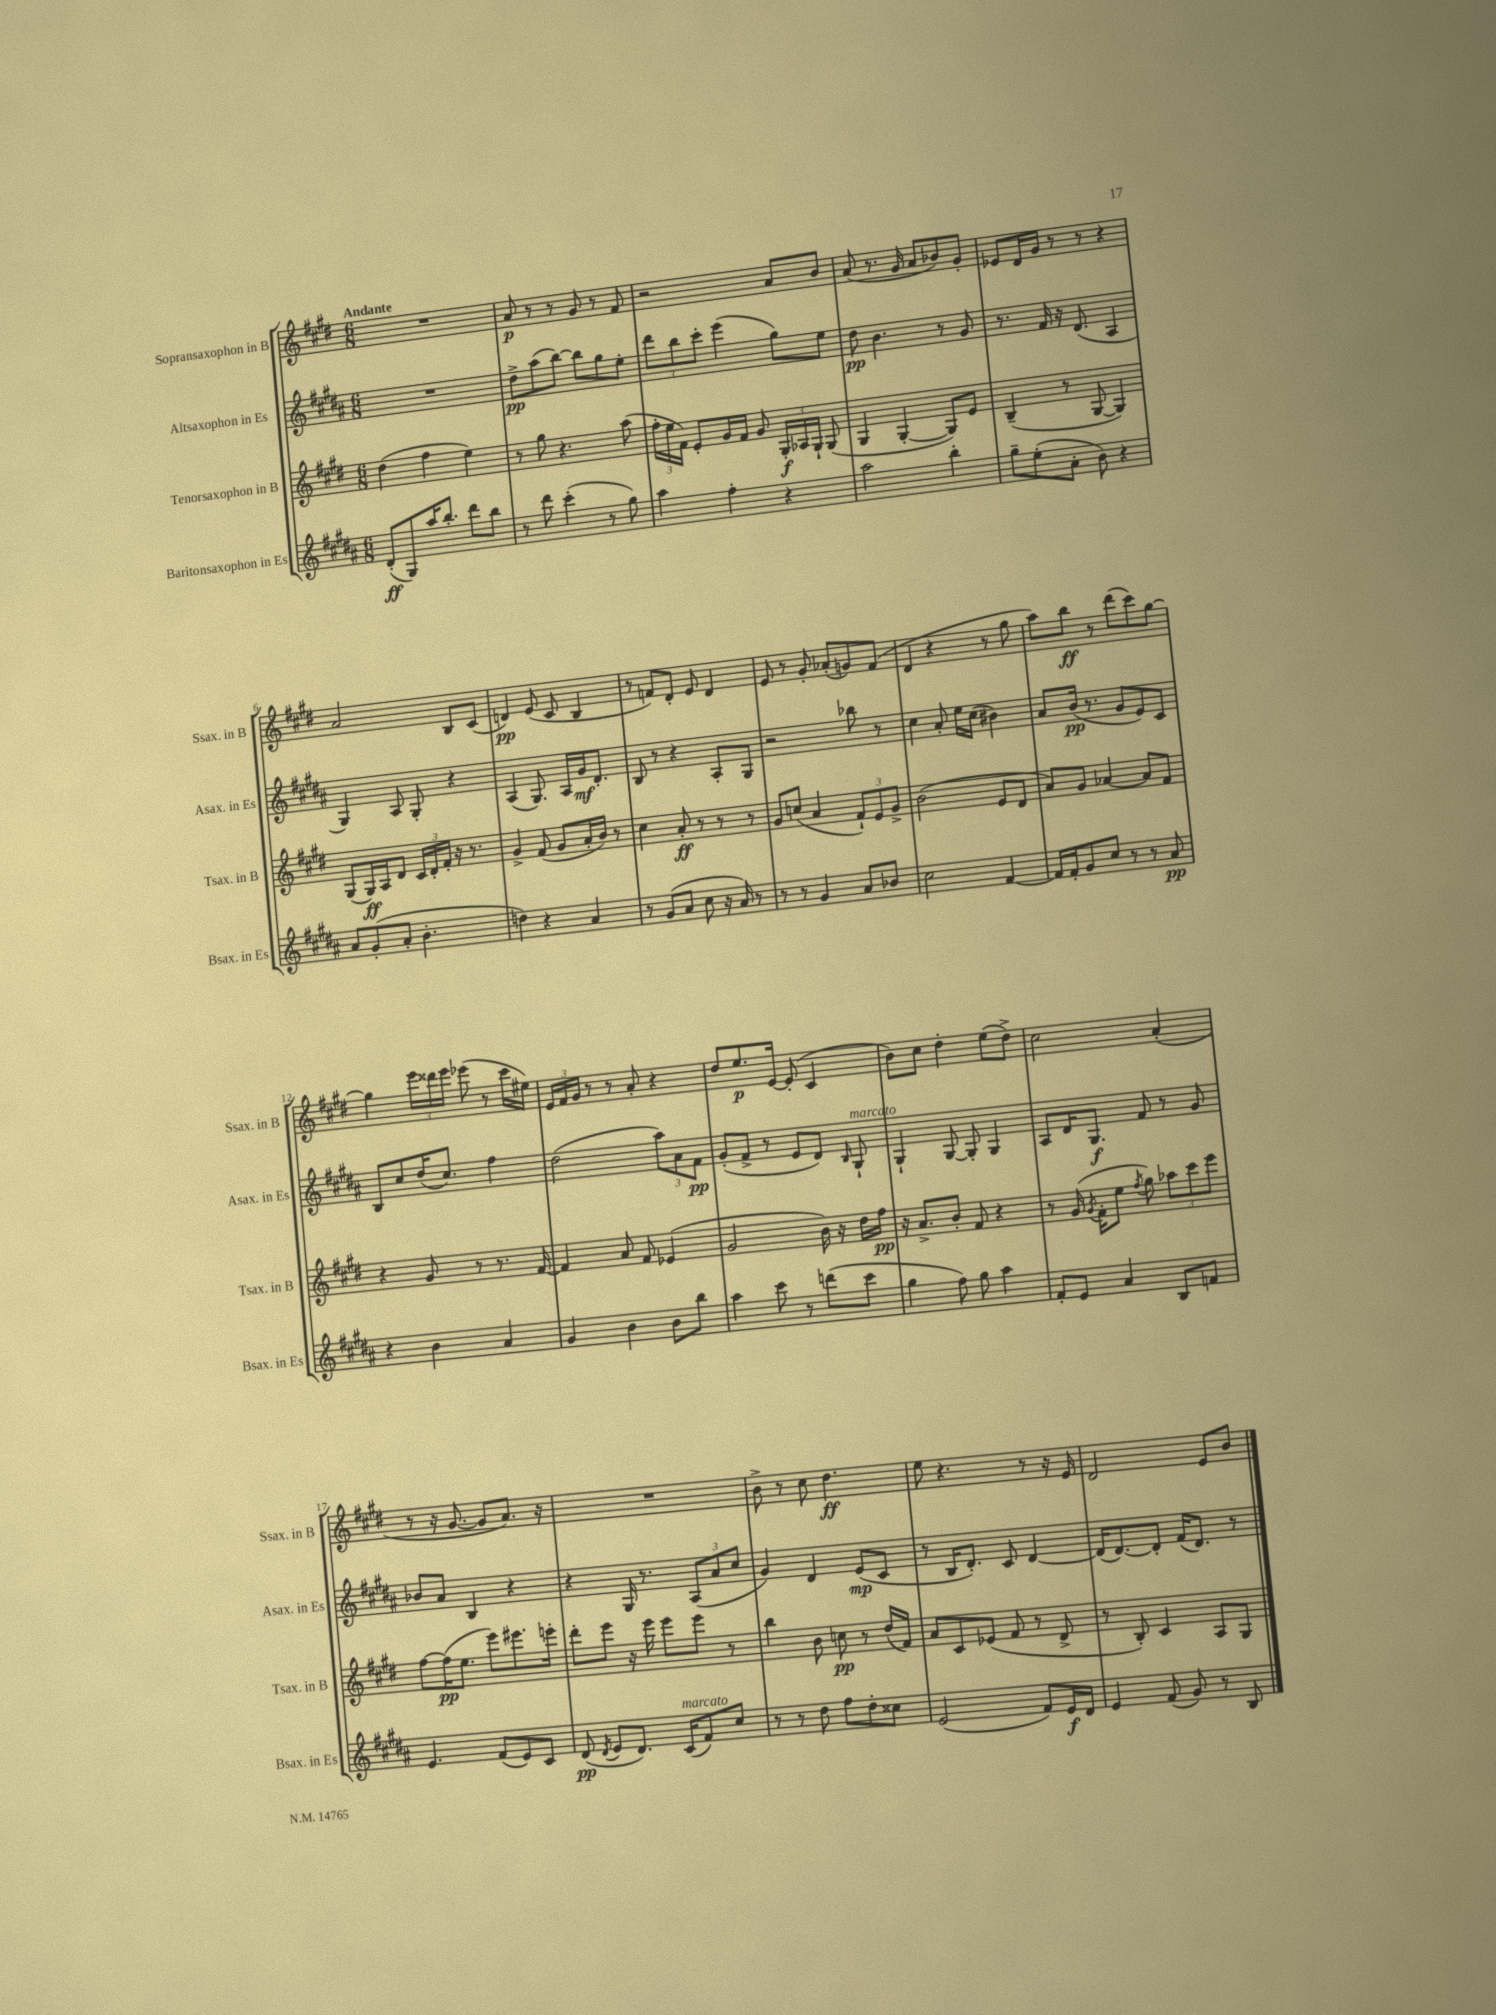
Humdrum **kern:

**kern	**kern	**kern	**kern
*staff4	*staff3	*staff2	*staff1
*clefG2	*clefG2	*clefG2	*clefG2
*k[f#c#g#d#a#]	*k[f#c#g#d#]	*k[f#c#g#d#a#]	*k[f#c#g#d#]
*M6/8	*M6/8	*M6/8	*M6/8
(8d#'	(4dd#	2.r	2.r
8G#)	.	.	.
16aa#	4ff#	.	.
8.bb'	.	.	.
8ddd#	4ee)	.	.
8bb	.	.	.
=	=	=	=
8r	8r	8dd#^	8a
8ddd#	8gg#	(8aa#	8r
(4ccc#'	4.r	[8bb)	8r
.	.	8bb]	8g#
8r	.	8gg#	8r
8gg#)	(8aa	8ee'	8f#
=	=	=	=
4aa#	24ff#'	12ddd#	2r
.	24ee	.	.
.	24f#)	12bb	.
.	8e'	.	.
.	.	12ccc#'	.
4ff#'	16g#	(4eee	.
.	16f#	.	.
.	8g#	.	.
4r	24G#'	8gg#)	8a
.	24A-	.	.
.	24G#`	.	.
.	(8G#	8ee	8b
=	=	=	=
2aa#	4G#	8dd#	(8a
.	.	4.b	8.r
.	[4G#'	.	.
.	.	.	16g#
.	.	.	8a
4bb'	8G#])	8r	8b-)
.	8e	8g#	8g#'
=	=	=	=
8gg#~	(4B~	8.r	8e-
(8ee'	.	.	16d#
.	.	16f#	16g#
8a#'	8r	16r	8r
.	.	(8.d#	.
8b)	[8G#	.	8r
4r	4G#])	4A#	4r
=	=	=	=
8a#	(8G#	4G#)	2a
(8g#'	16G#)	.	.
.	16A	.	.
8a#'	8d#	8A#	.
4.b'	24c#	8G#'	.
.	24d#'	.	.
.	24f#'	.	.
.	16r	4r	8B
.	8.r	.	.
.	.	.	(8c#
=	=	=	=
4dd)	4g#^	(4A#	4d)
4r	(8f#	8.G#)	(8e
.	8g#	.	8c#
.	.	16A#	.
4a#	16a'	16g#	4B
.	16b)	8.d#'	.
.	8r	.	.
=	=	=	=
8r	4cc#	8B	8r
(8g#	.	8r	8f)
8a#	8a'	4r	8d#'
8cc#	8r	.	8e
16r	8r	8A#'	4d#
16a#)	.	.	.
8r	8r	8G#	.
=	=	=	=
8r	8g#	2r	8e
8r	(8cc	.	8r
4g#	4a	.	8g#'
.	.	.	(8a-'
8a#	12f#`)	8bb-	8g)
.	12e	.	.
8b-	.	8r	(8f#
.	12g#^	.	.
=	=	=	=
2cc#	(2b	4cc#	4d#
.	.	8a#'	4r
.	.	16ee	.
.	.	(16cc#	.
[4f#	8e	4b#)	8r
.	8d#	.	8gg#
=	=	=	=
16f#]	8a)	8a#	8aa)
16f#'	.	.	.
8g#	8g#	(16b	8bb
.	.	8.r	.
8cc#	[4a-	.	8r
8r	.	8g#	(8ddd#
8r	8a-]	8e)	8ccc#)
8a#	8f#	8c#	[8gg#
=	=	=	=
4r	4r	8B	4gg#]
.	.	8cc#	.
4b	8g#	(16dd#	24eee
.	.	.	24ddd##
.	.	8.cc#)	.
.	.	.	24eee
.	8r	.	(8eee-
4a#	8.r	4ff#	8r
.	.	.	16ccc#
.	[16f#	.	16ee#)
=	=	=	=
4g#	4f#]	(2dd#	24e
.	.	.	24f#
.	.	.	24g#
.	.	.	8r
4b	8a	.	8r
.	8f#	.	8a'
8b	(4e-	12aa#)	4r
.	.	12a#	.
8bb	.	.	.
.	.	12f#	.
=	=	=	=
4aa#	2g#	(8g#'	8dd#
.	.	8f#^	8.ee
8ccc#	.	8r	.
.	.	.	[16e
8r	.	8e	(8e']
(8ddd	16b)	8d#)	4c#
.	16r	.	.
.	.	16qqB	.
8ccc#	16dd#	8G#`	.
.	16ff#	.	.
=	=	=	=
4gg#	16r	4G#`	8b)
.	8.a^	.	.
.	.	.	8cc#
8ff#)	8b'	[8G#	4dd#'
8gg#	8f#	8G#']	.
4aa#	4r	4G#	(8ee
.	.	.	8dd#^)
=	=	=	=
8f#'	8r	8A#	2cc#
8e	(16g#	16d#	.
.	8qg#	.	.
.	16f#'	8.G#	.
4a#	8ee	.	.
.	8qff#	.	.
.	8gg#)	8f#	.
8B	12aa-	8r	(4a'
.	12ccc#	.	.
8f	.	8g#	.
.	12eee	.	.
=	=	=	=
4.e	[8ff#	8b-	8r
.	(16ff#]	8a#	16r
.	8.ee	.	[8.g#
.	.	4B	.
(8f#	8eee)	.	8g#]
8e)	8.eee#	4r	8.a)
8c#	.	.	.
.	16eee'	.	16r
=	=	=	=
(8d#	8ddd#'	4r	2.r
8qd#	.	.	.
8e	8eee	.	.
8.d#)	16r	16G#	.
.	16eee	8.r	.
.	8eee	.	.
(16c#	.	.	.
8f#)	8eee	(12A#	.
.	.	12a#	.
8cc#	8r	.	.
.	.	12cc#	.
=	=	=	=
8r	4bb	4g#)	8b^
8r	.	.	8r
8dd#	8b	4d#	8cc#
8ff#	8cc	.	4.dd#
8dd#'	8r	(8e	.
8cc##	(16dd#	8c#	.
.	16f#)	.	.
=	=	=	=
(2e	8a	8r	8ee
.	8c#	16B	4.r
.	.	8.d#')	.
.	(8e-	.	.
.	8f#	8c#	.
8f#)	8r	[4d#	8r
16e	8d#^	.	16r
16d#	.	.	16e
=	=	=	=
4e	8r	(16d#]	2d#
.	.	[8.d#)	.
.	8B')	.	.
(8f#	4c#	8d#']	.
8g#)	.	(16f#	.
.	.	8.d#)	.
8r	8A	.	8e
8B	8G#	8r	8b
==	==	==	==
*-	*-	*-	*-
